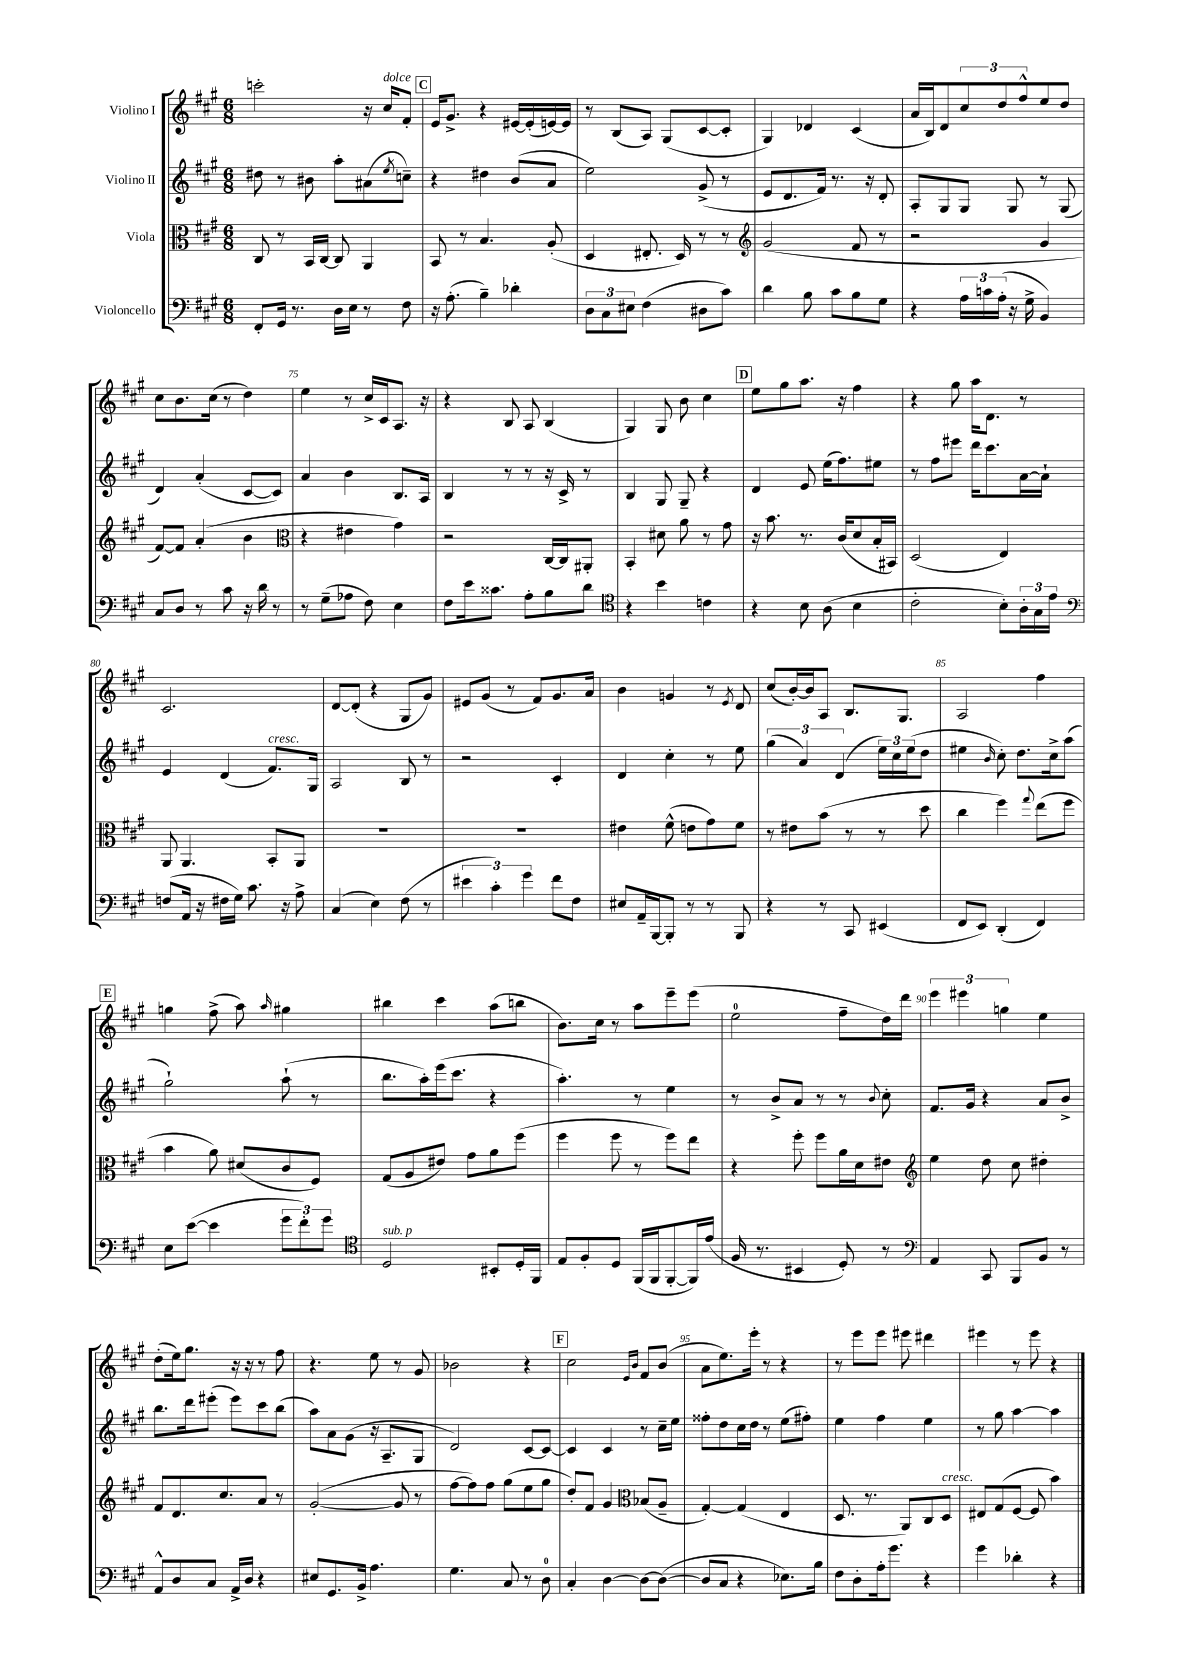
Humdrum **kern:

**kern	**kern	**kern	**kern
*staff4	*staff3	*staff2	*staff1
*clefF4	*clefC3	*clefG2	*clefG2
*k[f#c#g#]	*k[f#c#g#]	*k[f#c#g#]	*k[f#c#g#]
*M6/8	*M6/8	*M6/8	*M6/8
8FF#'	8C#	8dd#	2ccc'
16GG#	8r	8r	.
8.r	.	.	.
.	16BB	8b#	.
.	[16C#	.	.
16D	8C#]	8aa'	.
16E	.	.	.
8r	4AA	(8a#	16r
.	.	.	16cc#
.	.	8qee	.
8F#	.	8cc~)	8f#'
=	=	=	=
16r	8BB	4r	16e
(8.A'	.	.	8.g#^
.	8r	.	.
4B~)	4.B	4dd#	4r
4d-'	.	(8b	[16e#
.	.	.	(16e#']
.	(8A'	8a	[16e)
.	.	.	16e]
=	=	=	=
12D	4D	2ee)	8r
12C#	.	.	.
.	.	.	(8B
12E#	.	.	.
(4F#	8.E#'	.	8A)
.	.	.	(8G#
.	16D)	.	.
8D#	8r	(8g#^	[8c#
8c#)	8r	8r	8c#']
=	=	=	=
*	*clefG2	*	*
4d	(2g#	8e	4G#)
.	.	8.d	.
8B	.	.	4d-
.	.	16f#)	.
8c#	.	8.r	.
8B	8f#	.	(4c#
.	.	16r	.
8G#	8r	8d'	.
=	=	=	=
4r	2r	8A'	16a
.	.	.	16B)
.	.	8G#	8d
24A	.	8G#	12cc#
24c	.	.	.
(24A'	.	.	12dd
16r	.	8G#	.
.	.	.	12ff#^^
16G#^	.	.	.
4BB)	4g#	8r	8ee
.	.	(8G#	8dd
=	=	=	=
8C#	[8f#)	4d)	8cc#
8D	8f#]	.	8.b
8r	(4a'	(4a'	.
.	.	.	(16cc#
8c#	.	.	8r
16r	4b	[8c#	4dd)
16d	.	.	.
8r	.	8c#])	.
=	=	=	=
*	*clefC3	*	*
8r	4r	4a	4ee
(8G#~	.	.	.
8A-	4e#	4b	8r
8F#)	.	.	16cc#^
.	.	.	16c#
4E	4g#)	8.B	8.A
.	.	16A	16r
=	=	=	=
8F#	2r	4B	4r
16e	.	.	.
8.c##	.	.	.
.	.	8r	8B
8A'	.	8r	8A
8B	[16C#	16r	(4B
.	16C#]	16c#^	.
8d	8AA#'	8r	.
=	=	=	=
*clefC4	*	*	*
4r	4BB'	4B	4G#)
4b	8d#	8G#	8G#
.	8a	8G#~	8b
4c	8r	4r	4cc#
.	8g#	.	.
=	=	=	=
4r	16r	4d	8ee
.	8.b	.	.
.	.	.	8gg#
8B	8.r	8e	8.aa
(8A	.	(16ee	.
.	(16c#	8.ff#)	16r
4B	8d	.	4ff#
.	16B'	8ee#	.
.	16BB#)	.	.
=	=	=	=
2c#'	(2D	8r	4r
.	.	8ff#	.
.	.	8eee#	8gg#
.	.	16ddd	16aa
.	.	8.ccc#	8.d
8B')	4E)	.	.
24A'	.	[16a	8r
24G#	.	.	.
.	.	16a`]	.
24e	.	.	.
=	=	=	=
*clefF4	*	*	*
(8F	8AA	4e	2.c#
16AA	4.AA	.	.
16r	.	.	.
16F#	.	(4d	.
16G#)	.	.	.
8.c#	.	.	.
.	8BB'	8.f#)	.
16r	.	.	.
8A^	8AA	.	.
.	.	16G#	.
=	=	=	=
(4C#	2.r	2A	[8d
.	.	.	(8d']
4E)	.	.	4r
(8F#	.	8B	8G#
8r	.	8r	8g#)
=	=	=	=
6e#	2.r	2r	8e#
.	.	.	(8g#
6c#')	.	.	.
.	.	.	8r
6g#	.	.	.
.	.	.	8f#)
8f#	.	4c#'	8.g#
8F#	.	.	.
.	.	.	16a
=	=	=	=
8E#	4e#	4d	4b
16AA~	.	.	.
[16BBB	.	.	.
8BBB']	(8f#^^	4cc#'	4g
8r	8e	.	.
8r	8g#)	8r	8r
.	.	.	8qe
8BBB	8f#	8ee	8d
=	=	=	=
4r	8r	(6gg#	(8cc#
.	8e#	.	[16b')
.	.	6a)	.
.	.	.	16b]
8r	(8b	.	8A
.	.	(6d	.
8CC#	8r	.	8.B
(4EE#	8r	24ee)	.
.	.	24cc#	.
.	.	.	8.G#
.	.	(24ee	.
.	8dd	8dd	.
=	=	=	=
8FF#	4cc#	4ee#	2A
8EE)	.	.	.
.	.	16qqb	.
(4DD'	4ff#)	8cc#')	.
.	.	8.dd	.
.	8qqgg#	.	.
4FF#)	(8ee	.	4ff#
.	.	16cc#^	.
.	8ff#	(8aa	.
=	=	=	=
8E	4b	2gg#`)	4gg
([8e	.	.	.
4e]	8a)	.	(8ff#^
.	(8d#	.	8aa)
.	.	.	16qqaa
12g#	8c#	(8aa`	4gg#
12f#')	.	.	.
.	8F#)	8r	.
12g#	.	.	.
=	=	=	=
*clefC4	*	*	*
2D	(8G#	8.bb	4bb#
.	8A	.	.
.	.	16aa')	.
.	8e#)	(16eee	4ccc#
.	.	8.ccc#	.
.	8g#	.	.
8BB#'	8a	4r	(8aa
16D'	(8ff#	.	8bb
16FF#	.	.	.
=	=	=	=
8E	4ff#	4.aa')	8.b)
8F#'	.	.	.
.	.	.	16cc#
8D	8ff#	.	8r
(16FF#	8r	8r	8aa
16FF#	.	.	.
[8FF#'	8ff#)	4ee	8eee~
16FF#])	8ee	.	(8eee
(16e	.	.	.
=	=	=	=
16F#	4r	8r	2ee
8.r	.	.	.
.	.	8b^	.
4BB#	8ff#'	8a	.
.	8ff#	8r	.
8D')	16a	8r	8ff#~
.	16d	.	.
.	.	8qqb	.
8r	8e#	8cc#'	16dd)
.	.	.	16ddd
=	=	=	=
*clefF4	*clefG2	*	*
4AA	4ee	8.f#	6eee
.	.	.	6eee#
.	.	16g#	.
8CC#	8dd	4r	.
.	.	.	6gg
8BBB	8cc#	.	.
8BB	4dd#'	8a	4ee
8r	.	8b^	.
=	=	=	=
8AA^^	8f#	8.bb	(8dd'
8D	8.d	.	16ee)
.	.	16ddd	8.gg#
8C#	.	(8eee#'	.
.	8.cc#	.	.
16AA^	.	8eee#)	16r
16D	.	.	16r
4r	8a	8ccc#	8r
.	8r	(8bb	8ff#
=	=	=	=
8E#	([2g#'	8aa)	4.r
8.GG#	.	8a	.
.	.	(8g#	.
16BB^	.	.	.
4.A	.	16r	8ee
.	.	8.A~	.
.	8g#]	.	8r
.	8r	8G#	8g#
=	=	=	=
4.G#	[8ff#	2d)	2b-
.	8ff#])	.	.
.	8ff#	.	.
8C#	(8gg#	.	.
8r	8ee	[8c#	4r
8D	8gg#	8c#_	.
=	=	=	=
4C#'	8dd')	4c#]	2cc#
.	8f#	.	.
[4D	4g#	4c#	.
*	*clefC3	*	*
.	.	.	16qqe
.	.	.	16qqb
8D_	(8B-	8r	8f#
(8D_	8A~	16cc#~	(8b
.	.	16ee	.
=	=	=	=
8D]	[4G#')	8ff##'	8a
8C#	.	8dd	8.ee)
4r	(4G#]	16cc#	.
.	.	16dd	16eee'
.	.	8r	8r
8.E-)	4E	(8ee	4r
.	.	8ff#')	.
16B	.	.	.
=	=	=	=
8F#	8.D	4ee	8r
8D'	.	.	8eee
.	8.r	.	.
16A'	.	4ff#	8eee
8.g#	.	.	.
.	8AA)	.	8eee#
4r	8C#	4ee	4ddd#
.	8D	.	.
=	=	=	=
4g#	8E#	8r	4eee#
.	(8G#	8gg#	.
4d-'	[8F#	[4aa	8r
.	8F#]	.	8eee#
4r	4b)	4aa]	4r
==	==	==	==
*-	*-	*-	*-
